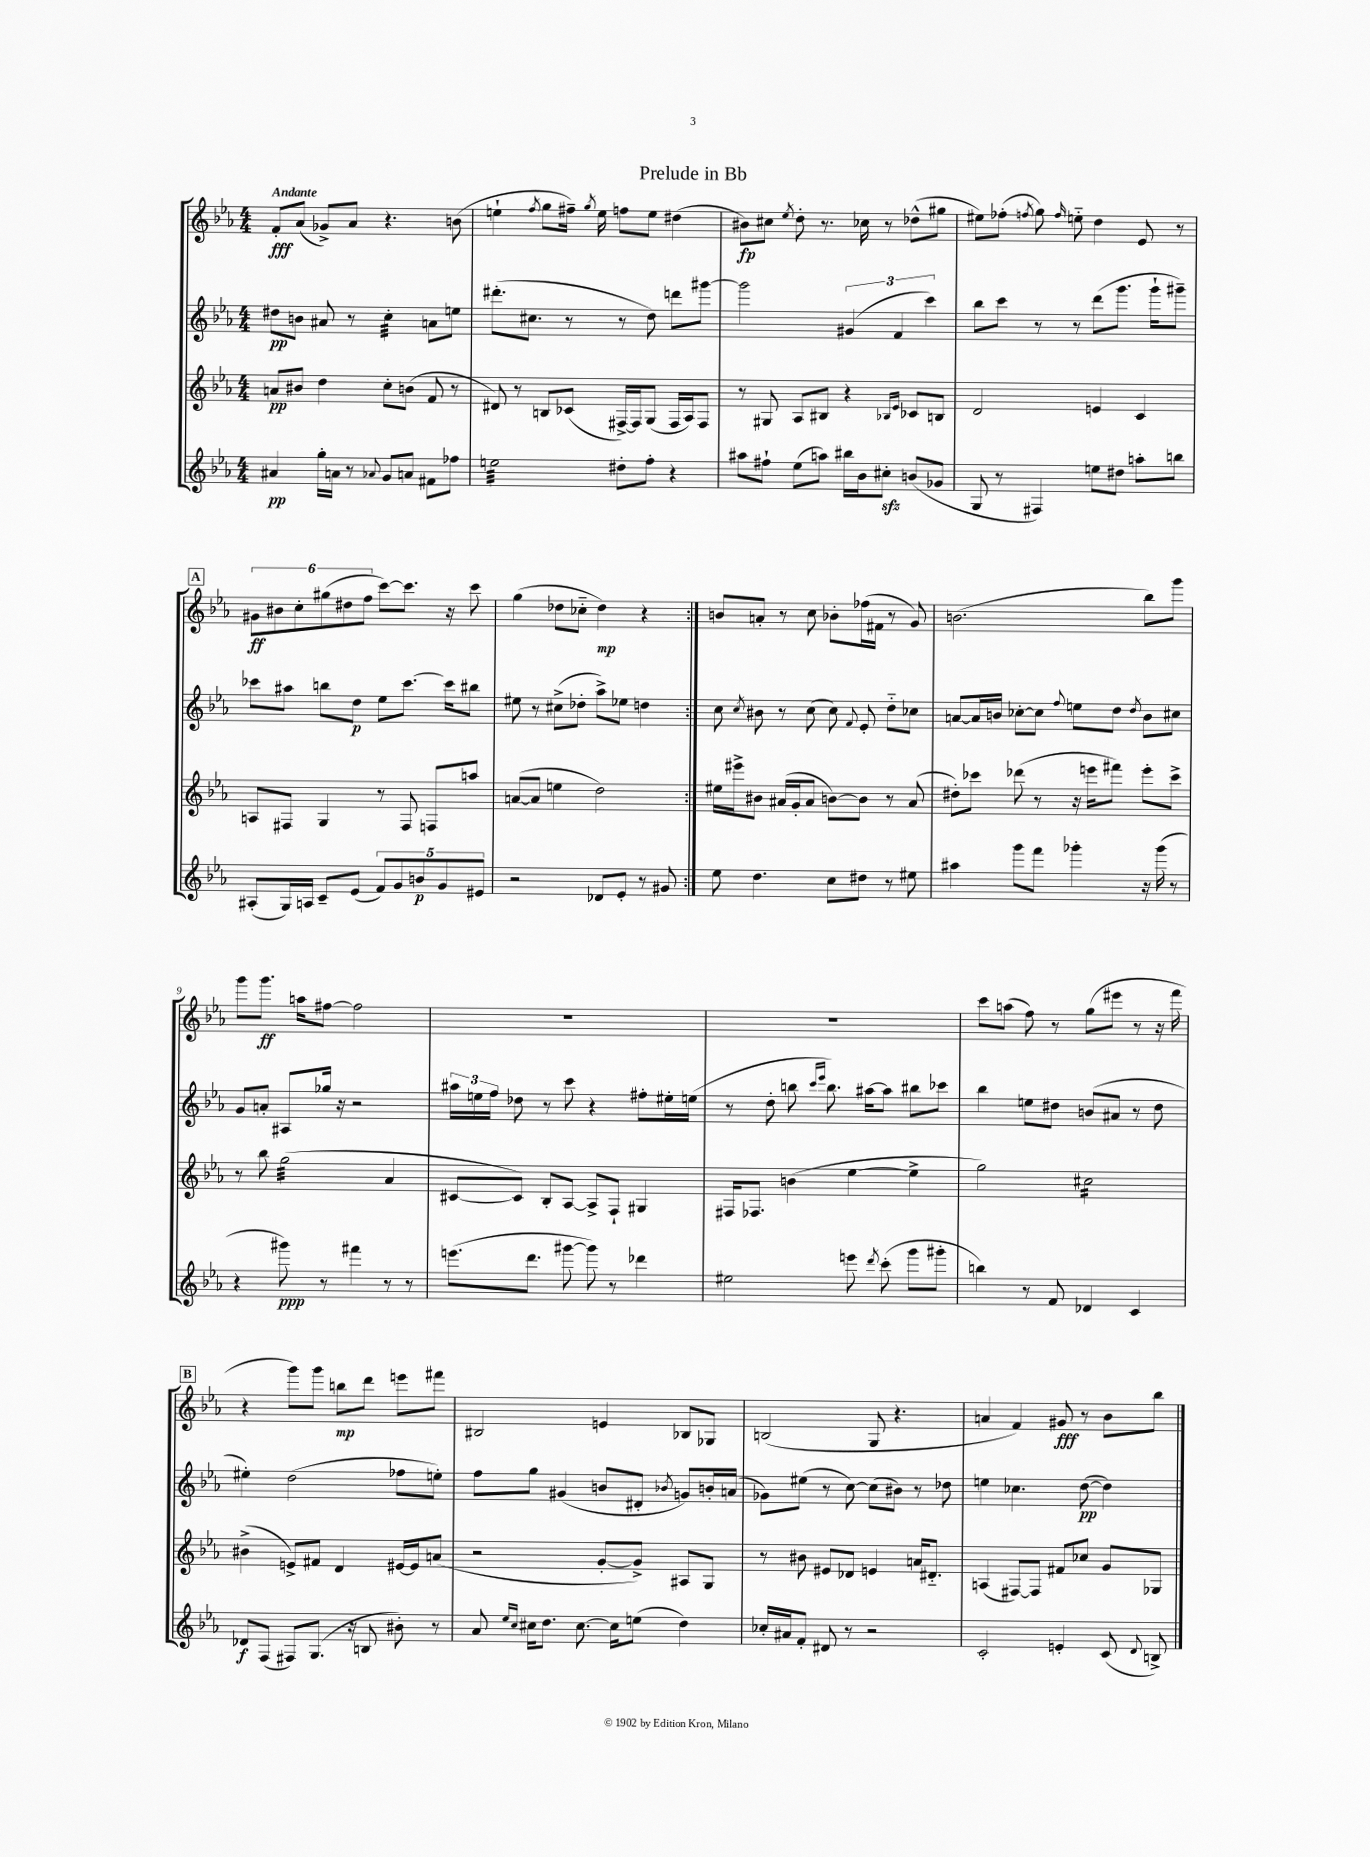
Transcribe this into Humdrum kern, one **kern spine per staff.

**kern	**kern	**kern	**kern
*staff4	*staff3	*staff2	*staff1
*clefG2	*clefG2	*clefG2	*clefG2
*k[b-e-a-]	*k[b-e-a-]	*k[b-e-a-]	*k[b-e-a-]
*M4/4	*M4/4	*M4/4	*M4/4
4a#	8a	8dd#	8f'
.	8b#	8b	(8a-
16gg'	4dd	8a#	8g-^)
16a	.	.	.
8r	.	8r	8a-
8qqa-	.	.	.
8g	8cc'	4cc'	4.r
8a	(8b	.	.
8f#	8f	8a	.
8ff-	8r	8ee	(8b
=	=	=	=
2ee	8d#)	(8.ddd#'	4ee`
.	8r	.	.
.	.	8.cc#	.
.	.	.	8qff
.	8B	.	8gg
.	(8c-	8r	16ff#~)
.	.	.	8qgg
.	.	.	16ee
8dd#'	[16F#^)	8r	8ff
.	16F#]	.	.
8ff'	(8G	8dd)	8ee
4r	16F#	8ddd	(4dd#
.	16A-)	.	.
.	8F#	[8ggg#	.
=	=	=	=
8aa#	8r	2ggg#]	8b#)
8ff#`	8G#	.	8cc#
.	.	.	8qee-
(8ee-	8A-	.	8dd'
8aa)	8B#	.	8.r
16bb#	4r	(6g#	.
16b-	.	.	16cc-
8cc#'	.	.	8r
.	.	6f	.
.	16qqB-	.	.
.	16qqe-	.	.
(8b	8c-	.	(8dd-^^
.	.	6ccc)	.
8g-	8B	.	8gg#
=	=	=	=
8G	2d	8bb-	8ee#)
8r	.	8ccc	(8ff-'
.	.	.	8qff
4F#)	.	8r	8gg)
.	.	.	16qqff
.	.	8r	8ee'~
8ee	4e	(8ddd	4dd
8dd#	.	8.ggg	.
8aa'	4c	.	8e-
.	.	16ggg`	.
8bb	.	8ggg#~)	8r
=	=	=	=
(8A#'	8A	8ccc-	12g#
.	.	.	12b#
16G)	8F#	8aa#	.
.	.	.	12cc'
16A	.	.	.
8c~	4G	8bb	(12gg#
.	.	.	12dd#
(8e-	.	8dd	.
.	.	.	12ff
10f)	8r	8ee-	[8ccc)
10g	.	.	.
.	8F#	[8.ccc-	8.ccc]
10b	.	.	.
.	8F	.	.
10g	.	.	.
.	.	16ccc-]	16r
.	8aa	8bb#	8ccc
10e#	.	.	.
=	=	=	=
2r	([8a	8ee#	(4gg
.	8a]	8r	.
.	4ee	(8cc#^	8dd-
.	.	8dd-'	8cc-'~
8d-	2dd)	8aa-^)	4dd-)
8e-'	.	8ee-	.
8r	.	4dd	4r
8g#	.	.	.
=:|!	=:|!	=:|!	=:|!
8ee-	16ee#	8cc	8b
.	16eee#^	.	.
.	.	8qcc	.
4.dd	8b#	8b#	8a'
.	(16a#	8r	8r
.	16g'	.	.
.	8a#	(8cc	8cc
8cc	[8b)	8cc)	8b-'
.	.	8qqf	.
8dd#	8b]	8e-'	(16ff-
.	.	.	16f#
8r	8r	8dd'~	8r
8ee#	(8a#	8cc-	8g)
=	=	=	=
4aa#	8dd#')	[8a	(2.b
.	8ccc-	16a]	.
.	.	16b	.
8ggg	(8ddd-	[8cc-'	.
8fff	8r	8cc-]	.
.	.	8qqff	.
4ggg-'	16r	8ee	.
.	16eee	.	.
.	8fff#)	8dd	.
.	.	8qdd	.
16r	8eee'	8b	8bb-)
(16ggg-	.	.	.
8r	8ccc-^	8cc#	8ggg
=	=	=	=
4r	8r	8g	8ggg
.	8bb-	8a'	8.ggg
8ggg#)	(2gg	8A#	.
.	.	.	16aa
8r	.	16gg-	[8ff#
.	.	16r	.
4fff#	.	2r	2ff#]
8r	4a-	.	.
8r	.	.	.
=	=	=	=
(8.eee	[8c#	24aa#	1r
.	.	24ee	.
.	.	24ff	.
.	8c#])	8dd-	.
8.ddd	.	.	.
.	8B-'	8r	.
[8ggg#	[8A-	8ccc	.
8ggg#])	8A-^]	4r	.
8r	8F`	.	.
4ddd-	4G#	8ff#'	.
.	.	16ee#'	.
.	.	(16ee	.
=	=	=	=
2ee#	16F#	8r	1r
.	8.F-	.	.
.	.	8dd'	.
.	(4b	8bb	.
.	.	16qqccc	.
.	.	16qqeee-	.
.	.	8.bb)	.
8eee	[4ee-	.	.
.	.	[16aa#	.
8qddd	.	.	.
(8ccc'	.	8aa#]	.
8ggg	4ee-^]	8bb#	.
8ggg#'	.	8ccc-	.
=	=	=	=
4bb)	2gg)	4bb-	8ccc
.	.	.	(8aa
8r	.	8ee	8ff)
8f	.	8dd#	8r
4d-	2cc#	(8b	(8gg
.	.	8a#	8eee#
4c	.	8r	8r
.	.	8dd#	16r
.	.	.	16fff
=	=	=	=
8d-	(4b#^	4ee#')	4r
(8F	.	.	.
8F#)	8e^)	(2dd	8ggg)
(8.G	8f#	.	8ggg
.	4d	.	8bb
16r	.	.	.
8B	.	.	8ddd
8b#')	[16e#	8ff-	8eee
.	16e#]	.	.
8r	(8a	8ee')	8fff#
=	=	=	=
8a-	2r	8ff	2B#
16qqee-	.	.	.
16qqcc	.	.	.
16cc#	.	8gg	.
8.dd	.	.	.
.	.	(4g#	.
[8.cc#	.	.	.
.	[8g'	8b	4e
16cc#]	.	.	.
(8ee	8g^])	8d#'	.
.	.	8qb-	.
4dd)	8A#	8g)	8B-
.	8G	16b'	8G-
.	.	(16a	.
=	=	=	=
16cc-'	8r	8g-)	(2B
16a#	.	.	.
8f'	8b#	(8ee#	.
8d#	8e#	8r	.
8r	8d-	[8cc)	.
2r	4e	(8cc]	8G
.	.	8b#)	4.r
.	16a	8r	.
.	8.d#'~	.	.
.	.	8dd-	.
=	=	=	=
2c'	(4A	4ee	4a
.	[8F#)	4.cc-	4f)
.	8F#]	.	.
4e'	8f#	.	8g#
.	8cc-	([8dd	8r
(8c	8g	4dd])	8b-
8qqd	.	.	.
8B^)	8G-	.	8bb-
==	==	==	==
*-	*-	*-	*-
